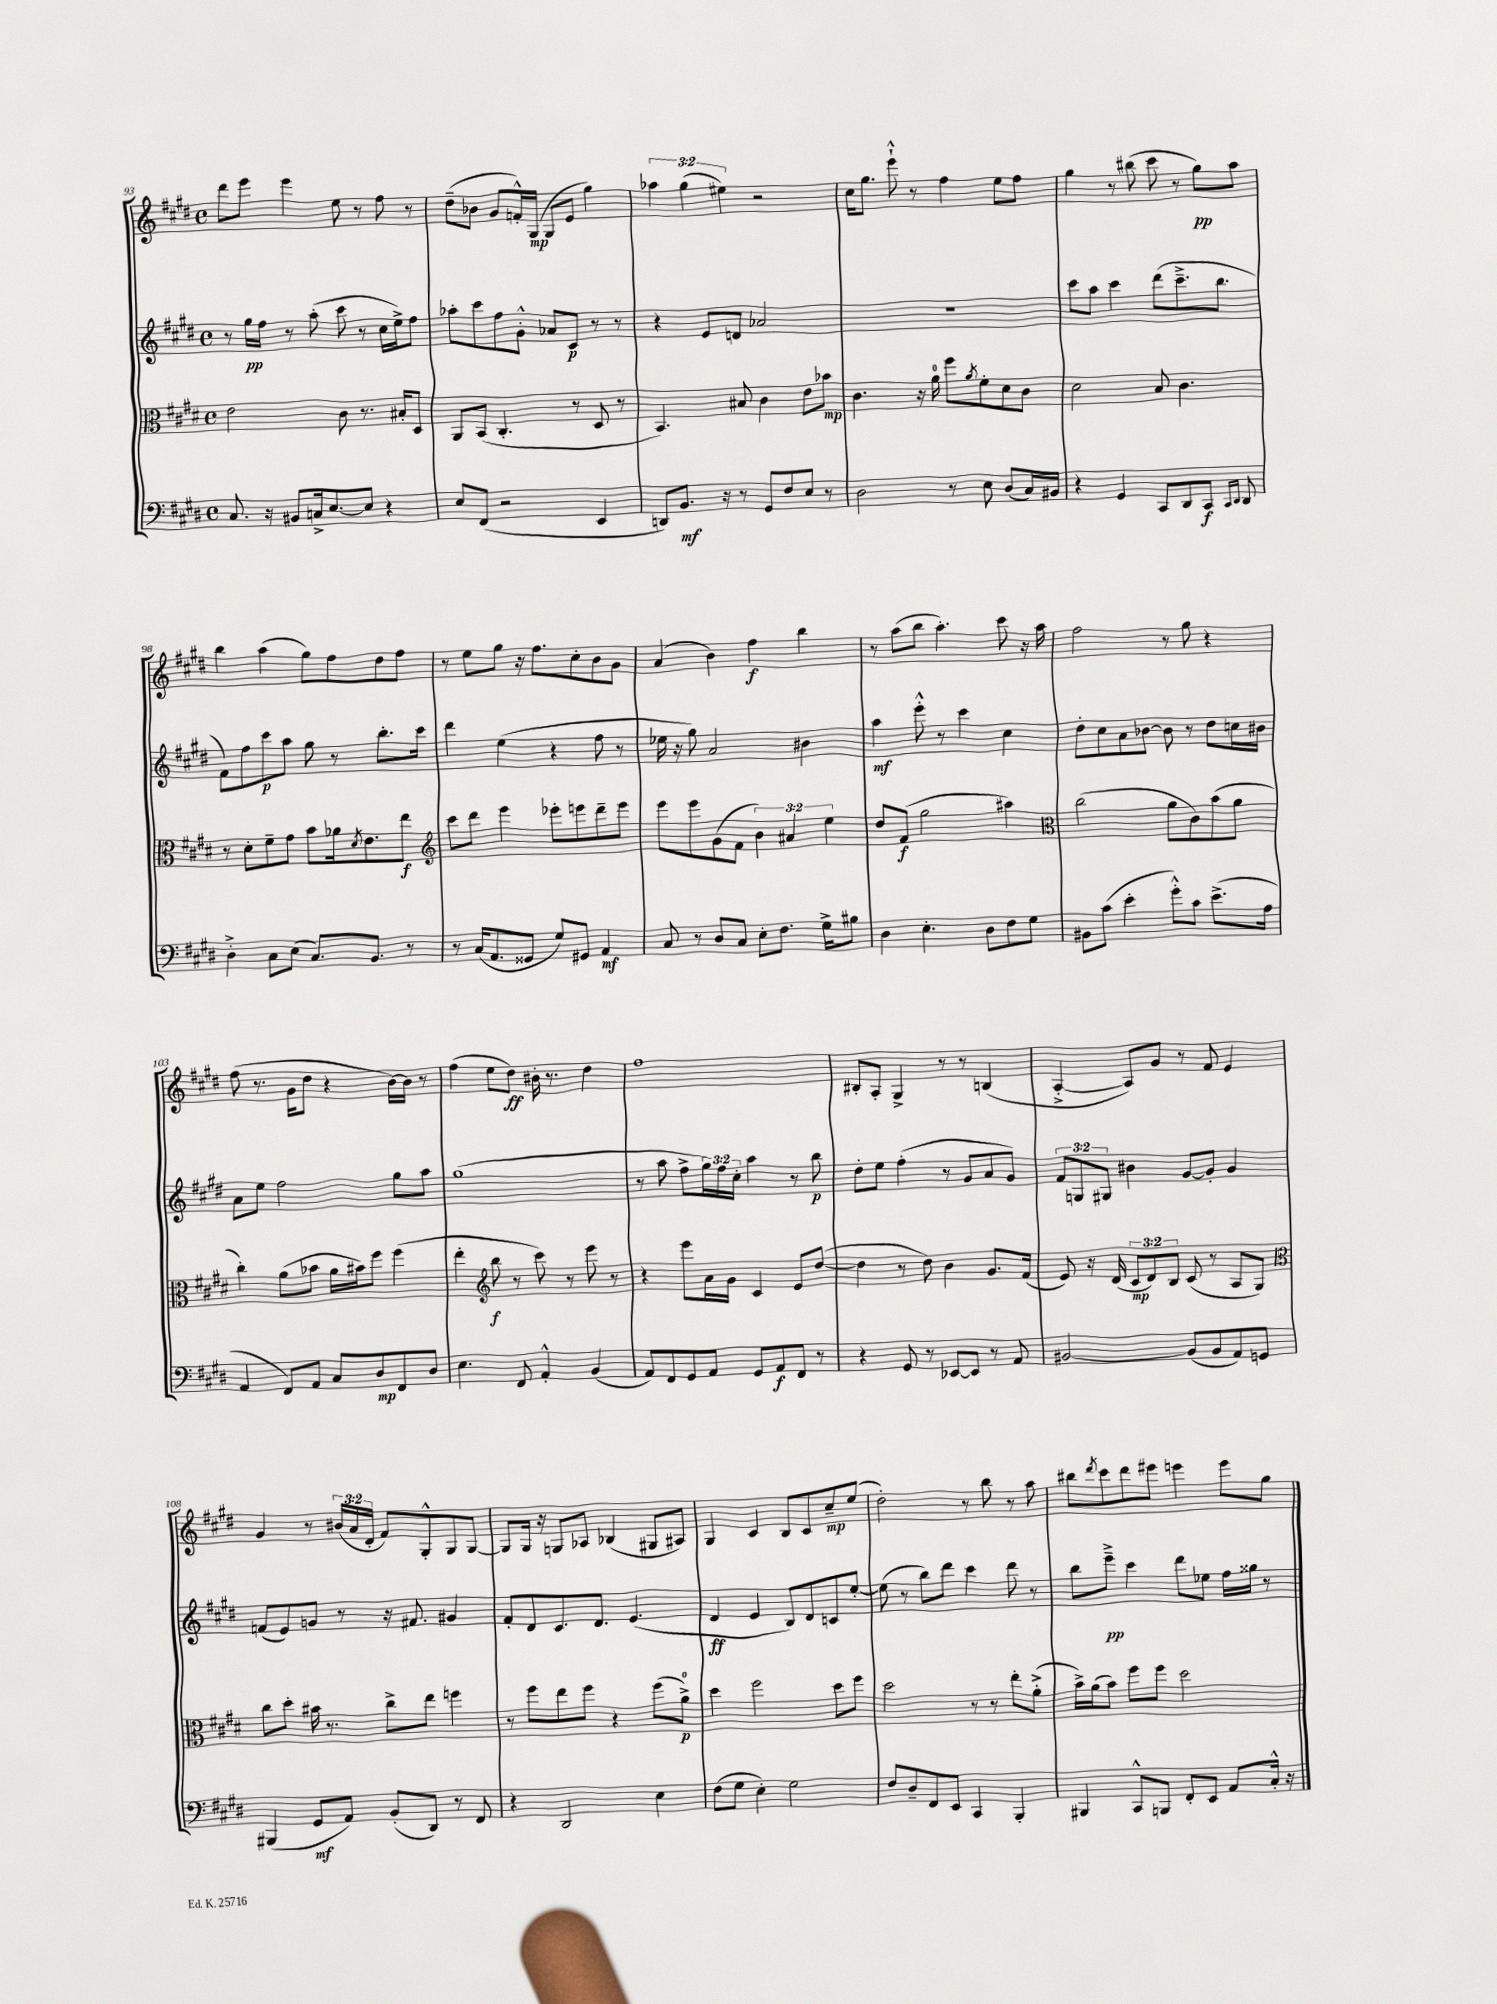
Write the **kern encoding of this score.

**kern	**kern	**kern	**kern
*staff4	*staff3	*staff2	*staff1
*clefF4	*clefC3	*clefG2	*clefG2
*k[f#c#g#d#]	*k[f#c#g#d#]	*k[f#c#g#d#]	*k[f#c#g#d#]
*M4/4	*M4/4	*M4/4	*M4/4
*met(c)	*met(c)	*met(c)	*met(c)
8.C#/	2e\	8r	8ddd#\L
.	.	16gg#\LL	8eee\J
16r	.	16ff#\JJ	.
8BB#/L	.	8r	4eee\
16C^/k	.	(8aa'\	.
[8.E/	.	.	.
.	8c#\	8ccc#\	8ee\
8E/]J	8.r	8r	8r
4r	.	16cc#\LL	8ff#\
.	16B#'/LK	16ee^\J)	.
.	8D#/J	8ff#\J	8r
=	=	=	=
8E/L	8AA/L	8aa-'\L	(8dd#~\L
(8FF#/J	(8BB/J	8ccc#\	8b-\J
2r	4.C#'/	8ff#\	8g#/L
.	.	8g#'^^\J	16f'^^/L)
.	.	.	(16G#/JJ
.	.	8a-/L	8G#/L
.	8r	8c#/J	8e/J
4EE/	8D#/	8r	4gg#\)
.	8r	8r	.
=	=	=	=
8DD/L)	4.BB/)	4r	6aa-\
8.BB/J	.	.	.
.	.	.	(6gg#\
.	.	8e/L	.
16r	.	.	.
.	.	.	6ee#\)
8r	8B#/	8d/J	.
8GG#/L	4c#\	2a-/	2r
8F#/	.	.	.
8E/J	8e\L	.	.
8r	8b-\J	.	.
=	=	=	=
2D#\	4.c#\	1r	16cc#\LK
.	.	.	8.gg#\J
.	.	.	8eee`^^\
.	16r	.	8r
.	16a\	.	.
8r	8ff#\L	.	4ff#\
.	8qa/	.	.
8E\	8f#'\	.	.
(8D#/L	8d#\	.	8ee\L
16C#/L)	8c#\J	.	8ff#\J
16BB#/JJ	.	.	.
=	=	=	=
4r	2d#\	8ccc#\L	4gg#\
.	.	8aa\J	.
4GG#/	.	4ccc#\	8r
.	.	.	(8bb#\
8CC#/L	8B/	(8ddd#\L	8ccc#\
8DD#/	4.c#\	8.ccc#~^\	8r
8CC#/J	.	.	8gg#\L)
.	.	8.bb\J	.
16qqCC#/LL	.	.	.
16qqDD#/JJ	.	.	.
8DD#/	.	.	8aa\J
=	=	=	=
4D#'^\	8r	8f#\L)	4bb\
.	8d#'\L	8ff#\	.
8C#\L	8f#~\	8ccc#\	(4aa\
(8E\J	8g#\J	8aa\J	.
8.C#/L)	8b\L	8gg#\	8gg#\L)
.	16a-\k	8r	8ff#\
.	8qd#/	.	.
8.BB/J	8.e\	.	.
.	.	8.bb'\L	8dd#\
8r	8ee\J	.	8ff#\J
.	.	16ccc#\Jk	.
=	=	=	=
*	*clefG2	*	*
8r	8ccc#\L	4ddd#\	8r
(16C#/LK	8ddd#\J	.	8ee\L
8.AA/	.	.	.
.	4eee\	(4ee\	8gg#\J
8GG##/J	.	.	16r
.	.	.	8.ff#\L
8G#/L)	8eee-'\L	4r	.
8GG#/J	8eee\	.	8cc#'\
4AA/	8ddd#~\	8ff#\	8b\
.	8eee\J	8r	8g#\J
=	=	=	=
8C#/	8eee\L	16ee-\	(4a/
.	.	16r	.
8r	8eee\	8gg#\)	.
8D#/L	(8g#\	2a/	4b\)
8C#/J	8f#\J	.	.
8E'\L	6b\)	.	4ff#\
8.F#\J	.	.	.
.	6a#/	.	.
.	.	4b#\	4bb\
16G#^\LK	.	.	.
.	6ee\	.	.
8B#\J	.	.	.
=	=	=	=
4D#\	8dd#/L	4aa\	8r
.	(8f#/J	.	(8aa\L
4.E'\	2gg#\	8eee'^^\	8bb\J
.	.	8r	4.aa'\)
.	.	4ccc#\	.
8D#\L	.	.	.
8F#\	4aa#\)	4cc#\	8ccc#\
8G#\J	.	.	16r
.	.	.	16aa\
=	=	=	=
*	*clefC3	*	*
8BB#\L	(2cc#\	8dd#'\L	2ff#\
(8c#\J	.	8cc#\	.
4e'\	.	8a\	.
.	.	[8b-\J	.
8g#'^^\L)	8a\L	8b-\]	8r
8c#\J	8c#\)	8r	8gg#\
(8.e^\L	(8b\	8dd#\L	4r
.	8a\J	16cc\L	.
16A\Jk	.	16b#\JJ	.
=	=	=	=
4AA/	4cc#'\)	8a\L	(8ff#\
.	.	8ee\J	8.r
8FF#/L)	(8a\L	2ff#\	.
.	.	.	16g#\LK
8AA/J	8b-\J	.	8dd#\J
8C#/L	16a\LL	.	4r
.	16b#\J)	.	.
8D#/	8ff#\J	.	.
8FF#/	(4ff#\	8gg#\L	[16b\LL)
.	.	.	16b\]JJ
8D#/J	.	8aa\J	8r
=	=	=	=
4.E\	4ee'\	(1gg#	(4ff#\
*	*clefG2	*	*
.	8bb\	.	8ee\L
8FF#/	8r	.	8dd#\J)
4AA'^^/	8ccc#\)	.	16b#'\
.	.	.	8.r
.	8r	.	.
(4BB/	8eee\	.	4dd#\
.	8r	.	.
=	=	=	=
8AA/L)	4r	8r	1ff#
8FF#/	.	8aa\	.
8GG#/	8eee\L	8ff#^\L	.
8AA/J	16a\L	24gg#\L)	.
.	.	24ff#\	.
.	16g#\JJ	.	.
.	.	24cc#'\JJ	.
8GG#/L	4c#/	4aa\	.
8AA/	.	.	.
8FF#/J	8e/L	8r	.
8r	([8dd#/J	8bb\	.
=	=	=	=
4r	4dd#\]	8dd#'\L	8B#'/L
.	.	8ee\J	8A'/J
8GG#/	8r	(4ff#'\	4G#^/
8r	8dd#\)	.	.
[8EE-/L	4b\	8r	8r
8EE-/]J	.	8g#/L	8r
8r	8.g#/L	8a/	(4B/
8AA/	.	8g#/J)	.
.	(16f#/Jk	.	.
=	=	=	=
[2BB#/	8e/)	12f#/L	[4A'^/
.	.	12G/	.
.	16r	.	.
.	.	12G#/J	.
.	(16d#/	.	.
.	12c#/L	4b#\	8A/]L)
.	12d#/)	.	.
.	.	.	8g#/J
.	12B/J	.	.
(8BB#/]L	(8c#/	[8g#/L	8r
8BB#/	8r	8g#'/]J	8f#/
8AA/)	8A/L	4g#/	4e/
8GG/J	8G#/J)	.	.
=	=	=	=
*	*clefC3	*	*
(4BBB#/	8cc#\L	(8f/L	4g#/
.	8dd#'\J	8e/)	.
8GG#/L	16b#\	8g/J	8r
.	8.r	.	.
8AA/J)	.	8r	(24b#/LL
.	.	.	24a/
.	.	.	24d#'/JJ
(8BB'/L	8cc#^\L	16r	8f#/L)
.	.	8.f#/	.
8DD#/J)	8ee\J	.	8G#'^^/
8r	4ff\	4g#/	8G#/
8FF#/	.	.	[8G#/J
=	=	=	=
4r	8r	8f#'/L	8G#/]L
.	8ff#\L	8d#/	16G#/Jk
.	.	.	16r
2DD#/	8ee\	8.c#/	8G/L
.	8ff#\J	.	8A-/J
.	.	8.d#/J	.
.	4r	.	(4B-/
.	.	(4.e/	.
4E\	(8ff#\L	.	8G#/L
.	8a^\J)	.	8A#/J)
=	=	=	=
(8F#\L	4dd#\	4d#/	4G#/
8G#\J	.	.	.
4E'\)	2ff#\	4e/	4c#/
2G#\	.	8B/L)	8B/L
.	.	8d#/	8c#/
.	8dd#\L	8c/	8cc#~/
.	8ff#\J	[8ee'/J	(8ee/J
=	=	=	=
8F#/L	2dd#\	(8ee\]	2dd#'\)
8D#~/	.	8r	.
8FF#/	.	8bb\L)	.
8EE/J	.	8ddd#\J	.
4CC#/	8r	4ccc#\	8r
.	8r	.	8bb\
4BBB'/	8ee'\L	8ddd#\	8r
.	(8a'^\J	8r	8aa\
=	=	=	=
4BBB#/	16b^\LL)	8bb\L	8bb#\L
.	(16a\J	.	.
.	.	.	8qddd#/
.	8b\J)	8eee~^\J	8ccc#\
8CC#^^/L	8ff#\L	4ccc#\	8ddd#\
8BBB/J	8ff#\J	.	8eee#\J
8FF#'/L	2dd#\	8ddd#\L	4eee\
8EE/J	.	8ee-\J	.
8AA/L	.	16ff#\LL	8eee\L
.	.	16gg##\JJ	.
16C#'^^/Jk	.	8r	8gg#\J
16r	.	.	.
==	==	==	==
*-	*-	*-	*-
